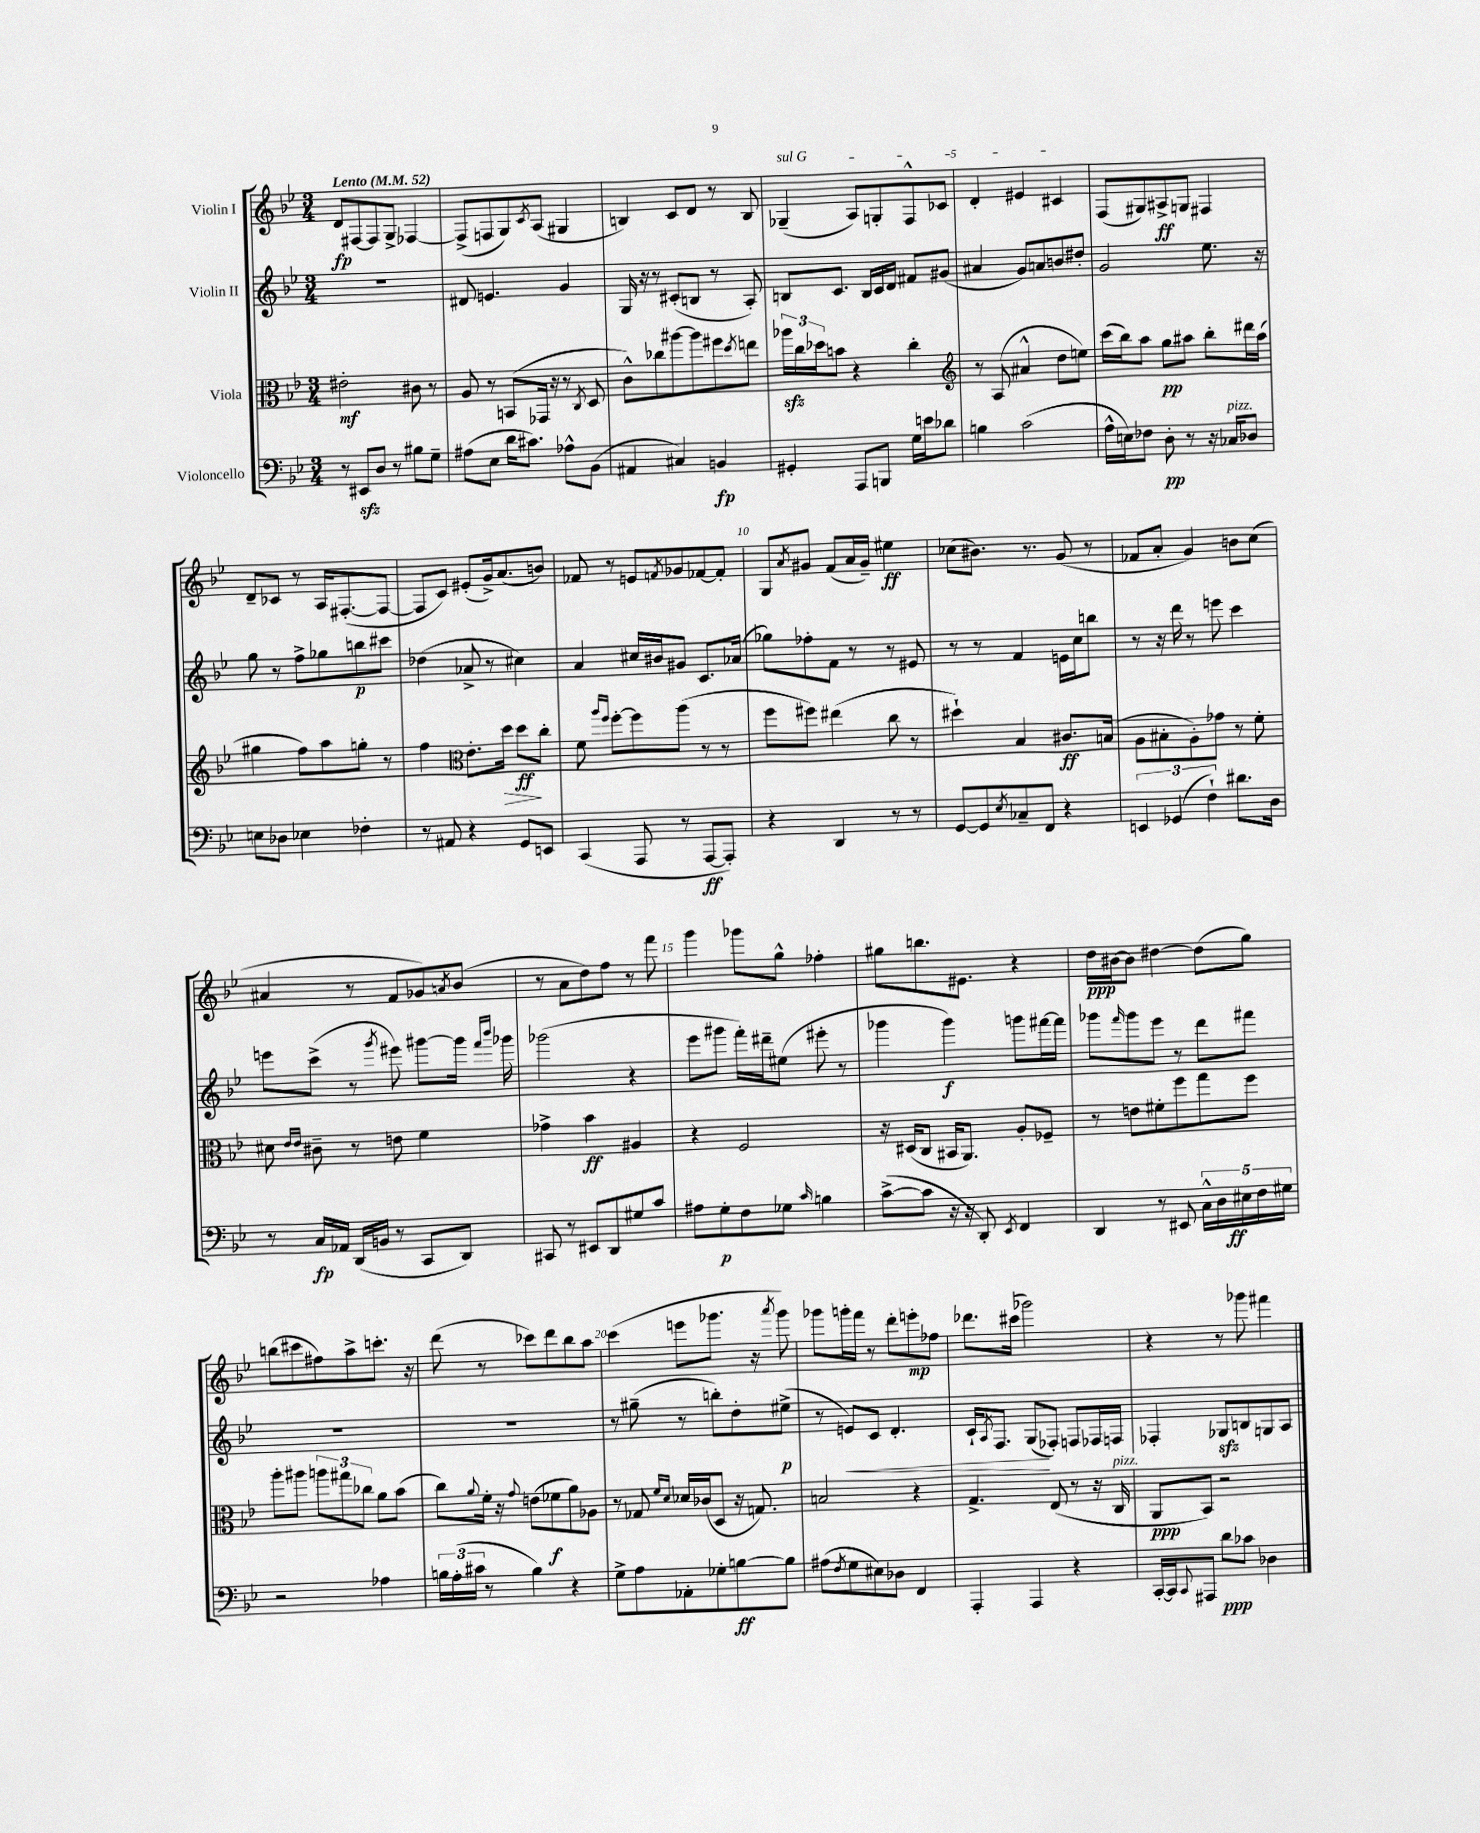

**kern	**kern	**kern	**kern
*staff4	*staff3	*staff2	*staff1
*clefF4	*clefC3	*clefG2	*clefG2
*k[b-e-]	*k[b-e-]	*k[b-e-]	*k[b-e-]
*M3/4	*M3/4	*M3/4	*M3/4
*MM52	*MM52	*MM52	*MM52
8r	2e#'\	2.r	8d/L
8EE#/L	.	.	[8F#/
8D/J	.	.	8F#/]
8r	.	.	8G^/J
8B#\L	8c#\	.	[4F-/
8G~\J	8r	.	.
=	=	=	=
(8A#\L	8A/	8d#/	(8F-^/]L
8E-\J	8r	4.e/	8F/
16d\LK	(8BB/L	.	8G/)
8.c#\J)	.	.	.
.	.	.	8qc/
.	16GG-/Jk	.	(8A/J
.	16r	.	.
8A-^^\L	8r	4g/	4G#/
.	8qC/	.	.
(8BB-\J	8D/	.	.
=	=	=	=
4AA#/	8c^^\L)	16G/	4B/)
.	.	16r	.
.	8cc-\	8r	.
4C#/)	[8aa#\	(8c#'/L	8c/L
.	8aa#\]	8B/J	8d/J
4BB/	8ff#\	8r	8r
.	8qdd/	.	.
.	8ee\J	8A'/)	8B/
=	=	=	=
4GG#'/	24aa-\LL	8B/L	(4G-~/
.	24cc\	.	.
.	24dd-\J	.	.
.	8b\J	8.c/J	.
8AAA/L	4r	.	8A/L)
.	.	16B/LL	.
8BBB/J	.	16c/	8G'/
.	.	16d/JJ	.
16G\LL	4cc'\	8f#/L	8F^^/
16e\J	.	.	.
8d-\J	.	(8g#/J	8c-/J
=	=	=	=
*	*clefG2	*	*
4B\	8r	4a#/	4d'/
.	(8A/	.	.
(2c\	4a#^^/	8g/L)	4e#/
.	.	8a/	.
.	8dd\L	8b/	4c#/
.	8ee\J)	8dd#'/J	.
=	=	=	=
16A^^\LL	(16ccc\LL	2g/	(8F/L
16E\J)	16bb-\J)	.	.
8F-\J	8aa\J	.	8G#/)
8D'\	8gg\L	.	8A#^/
8r	8aa#\J	.	8G/J
16r	8bb-'\L	8.ee-\	4F#/
16C-/LK	.	.	.
8D-/J	16ddd#\L	.	.
.	(16aa#\JJ	16r	.
=	=	=	=
8E\L	4gg#\	8gg\	8d~/L
8D-\J	.	8r	8c-/J
4E-\	8ff\L)	8ff^\L	8r
.	8aa\	8gg-\	16A/LK
.	.	.	([8.F#'/
4F-'\	8gg'\J	8bb\	.
.	8r	8ccc#\J	8F#/_J
=	=	=	=
8r	4ff\	(4dd-\	8F#/]L
8AA#/	.	.	8c/J)
*	*clefC3	*	*
4r	8.e-'\L	8a-^/	(8e#'/L
.	.	8r	16g^/k)
.	16dd\Jk	.	(8.a/
8GG/L	8dd\L	4cc#\)	.
8EE/J	8cc'\J	.	8b/J)
=	=	=	=
(4CC/	8f\	4a/	8f-/
.	16qqaa/LL	.	.
.	16qqff/JJ	.	.
.	[8ff'\L	.	8r
8AAA/	8ff\]	16cc#/LL	8e/L
.	.	16b#/J	.
.	.	.	8qf/
8r	(8aa\J	8g#/J	8g-/
[8AAA/L	8r	8.c/L	[8f-/
8AAA'/]J)	8r	.	8f-'/]J
.	.	(16a-/Jk	.
=	=	=	=
4r	8ff\L	8gg-\L)	8G/L
.	.	.	8qa/
.	8ff#\J)	8ff-'\	8g#/J
4DD/	(4ee#\	8f\J	(8f/L
.	.	8r	16a/L
.	.	.	16g#~/JJ)
8r	8cc\	8r	4ee#\
8r	8r	8e#/	.
=	=	=	=
[8GG/L	4dd#`\)	8r	(8cc-\L
8GG/]	.	8r	8.b#\J)
8qE-/	.	.	.
8C-~/	4B-/	4f/	.
.	.	.	8.r
8FF/J	.	.	.
4r	8.c#/L	16e\LL	(8g/
.	.	16cc\J	.
.	.	8bb\J	8r
.	(16B/Jk	.	.
=	=	=	=
6EE/	8A\L	8r	8f-/L
.	8B#'\	16r	8a'/J
(6GG-/	.	.	.
.	.	16ddd\	.
.	8A'\)	8r	4g/)
6F`\)	.	.	.
.	8g-\J	8eee\	.
8.d#\L	8r	4ccc\	8b\L
.	8f'\	.	(8cc\J
16D\Jk	.	.	.
=	=	=	=
8r	8d#\	8eee\L	4a#/
.	16qqe-/LL	.	.
.	16qqe-/JJ	.	.
16C/LL	8c#~\	(8ccc^\J	.
16AA-/JJ	.	.	.
(16DD/LL	8r	8r	8r
16BB/JJ	.	.	.
.	.	8qggg/	.
8r	8e\	8eee#\)	8f/L
8CC/L	4f\	[8ggg#\L	8g-/)
.	.	.	8qa/
8DD/J)	.	16ggg#\]Jk	(8b-/J
.	.	16qqfff/LL	.
.	.	16qqbbb-/JJ	.
.	.	16ggg-\	.
=	=	=	=
8CC#/	4g-^\	(2ggg-\	8r
8r	.	.	8a\L
8EE#/L	4b-\	.	8dd\)
8DD/	.	.	8ff\J
8G#/	4A#/	4r	8r
8c/J	.	.	8fff\
=	=	=	=
8A#\L	4r	8eee-\L	4ggg\
8G'\	.	8ggg#\J	.
8F\	2F/	16fff'\LL)	8ggg-\L
.	.	16ddd#~\J	.
8G-\J	.	(8ee#\J	8gg^^\J
16qqc/	.	.	.
4B\	.	8eee#'\	4ff-'\
.	.	8r	.
=	=	=	=
([8c^\L	16r	4ggg-\	8gg#\L
.	(16D#/LK	.	.
8c\]J	8C/J	.	8.bb\
16r	16BB#/LK	4ggg-\)	.
16r	8.AA/J)	.	8.e#\J
8DD'/)	.	.	.
8qEE-/	.	.	.
4FF/	8A'/L	8ggg\L	4r
.	8F-~/J	[16fff#\L	.
.	.	16fff#\]JJ	.
=	=	=	=
4DD/	8r	8ggg-\L	16dd\LL
.	.	.	[16b#\J
.	.	16qqfff/	.
.	8e\L	8ggg-\	8b#\]J
8r	8f#'\	8eee-\J	[4dd#\
8EE#/	8ff\	8r	.
20C^^\LL	8gg\	8ddd\L	(8dd#\]L
20D\	.	.	.
20E#\	.	.	.
.	8ff\J	8fff#\J	8gg\J)
20F\	.	.	.
20G#\JJ	.	.	.
=	=	=	=
2r	8aa'\L	2.r	(8bb\L
.	8aa#\J	.	8ccc#\
.	12aa\L	.	8ff#\)
.	12gg#\	.	.
.	.	.	8aa^\
.	12cc-\J	.	.
4A-\	8a\L	.	8.ccc'\J
.	(8b-\J	.	.
.	.	.	16r
=	=	=	=
24B\LL	8cc\L)	2.r	(8ddd\
(24A'\	.	.	.
24c#\JJ	.	.	.
.	8qqa/	.	.
8r	16f'\Jk	.	8r
.	16r	.	.
.	8qqg/	.	.
4B\)	(8e\L	.	8ccc-\L)
.	8f-\	.	8ddd\
4r	8a\)	.	8bb-\
.	8A-\J	.	8aa\J
=	=	=	=
8G^\L	8r	8r	(4ccc\
8A\	8G-/	(8gg#~\	.
.	16qqf/LL	.	.
.	16qqd/JJ	.	.
8AA-'\	16d-/LL	8r	8eee\L
.	(16c-/J	.	.
8G-'\	8D/J	8bb'\L)	8.ggg-\J
[8B\	16r	8dd'\	.
.	8.G/)	.	16r
.	.	.	8qaaa/
8B\]J	.	(8ee#^\J	8ggg-\)
=	=	=	=
(8A#\L	2B/	8r	8ggg-\L
8qF/	.	.	.
8G\	.	8e/L)	16ggg'\L
.	.	.	16fff\JJ
8E#\)	.	8c/J	8r
8D-\J	.	4.d'/	8ddd'\L
4FF/	4r	.	8eee'\
.	.	.	8ff-\J
=	=	=	=
4AAA'/	4.G^/	16c`/LK	8.ddd-\L
.	.	8qA/	.
.	.	8.F/J	.
.	.	.	(16ccc#\Jk
4AAA/	.	(8G/L	2ggg-\)
.	(8E-/	8F-'/J)	.
4r	8r	8F/L	.
.	16r	16F-/L	.
.	16C/	16F/JJ	.
=	=	=	=
[16CC'/LL	8AA/L	4F-'/	4r
16CC/]J	.	.	.
8qqCC/	.	.	.
8AAA#/J	8BB-/J)	.	.
8d\L	2r	8G-/L	8r
8c-\J	.	8B/	8ggg-\
4D-\	.	8G/	4fff#\
.	.	8A/J	.
==	==	==	==
*-	*-	*-	*-
